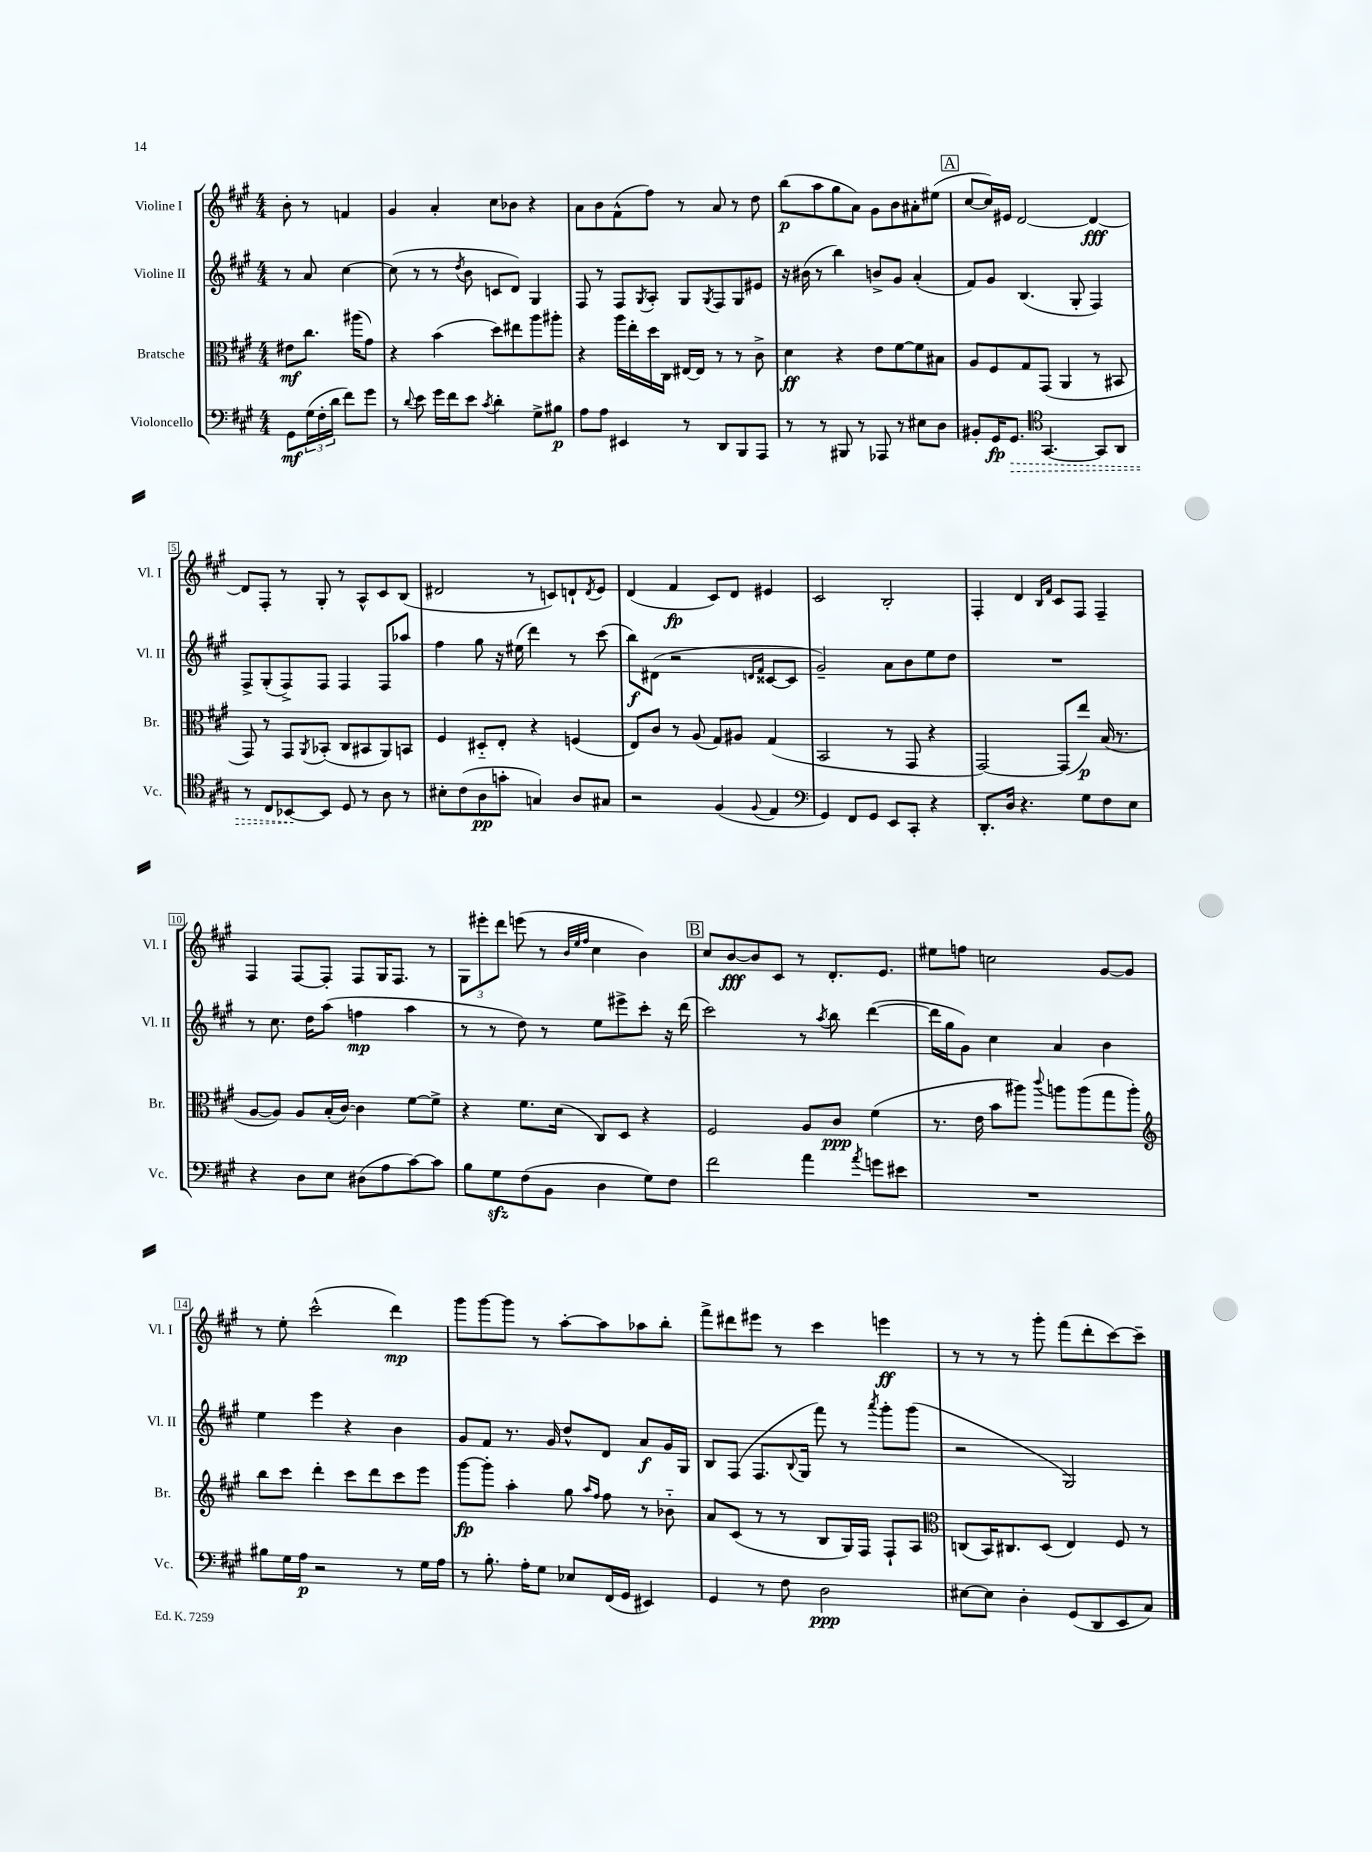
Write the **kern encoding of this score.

**kern	**kern	**kern	**kern
*staff4	*staff3	*staff2	*staff1
*clefF4	*clefC3	*clefG2	*clefG2
*k[f#c#g#]	*k[f#c#g#]	*k[f#c#g#]	*k[f#c#g#]
*M4/4	*M4/4	*M4/4	*M4/4
8GG#	8e#	8r	8b'
(24G#	8.cc#	8a	8r
24F#'	.	.	.
24d	.	.	.
8f#)	.	[4cc#	4f
.	(16aa#	.	.
8g#	8g#)	.	.
=	=	=	=
8r	4r	(8cc#]	4g#
8qqd	.	.	.
8e	.	8r	.
16g#	(4b	8r	4a'
16f#	.	.	.
.	.	8qdd	.
8e	.	8b	.
8qc#	.	.	.
4d'	8dd)	8c	8cc#
.	8ee#	8d)	8b-
8G#^	8aa	4G#	4r
8B#	8aa#'	.	.
=	=	=	=
8A	4r	8F#	8a
8A	.	8r	8b
4EE#	16aa	8F#	(8f#^^
.	16ee'	.	.
.	.	8qG#	.
.	16dd	8A'	8ff#)
.	16C#	.	.
8r	[16E#	8G#	8r
.	16E#]	.	.
.	.	8qG#	.
8DD	8r	8F#	8a
8BBB	8r	8G#	8r
8AAA	8c#^	8e#	8dd
=	=	=	=
8r	4d	16r	(8bb
.	.	(16b#	.
8r	.	8r	8aa
8BBB#	4r	4bb)	8gg#
8r	.	.	8a)
8AAA-	8e	8b^	8g#
8r	[8f#	8g#	8b
8E#	8f#]	(4a'	8a#'
8D	8B#	.	(8ee#
=	=	=	=
8BB#'	8A	8f#)	[8cc#
16GG#	8F#	8g#	16cc#])
8.GG#	.	.	16e#
.	8G#	(4.B	[2d
*clefC4	*	*	*
[4.GG#	(8GG#	.	.
.	4AA	.	.
.	.	8G#'	.
8GG#]	8r	4F#)	4d_
8AA	8BB#	.	.
=	=	=	=
8r	8GG#)	8F#^	8d]
8C#	8r	(8G#'	8F#'
[8BB-	8GG#	8F#^)	8r
.	8qAA	.	.
8BB-]	(8BB-'	8F#	8G#'
8D	8C#	4F#	8r
8r	8BB#	.	8A^^
8A	8AA)	8F#	8c#
8r	8BB	8aa-	(8B
=	=	=	=
8B#'	4F#	4ff#	2d#
(8c#	.	.	.
8A	8D#'~	8gg#	.
8g'	8E'	16r	.
.	.	(16ee#	.
4G)	4r	4ddd)	8r
.	.	.	8c)
8A	(4F	8r	8d`
.	.	.	8qd
8G#	.	(8ccc#	8e
=	=	=	=
2r	8E)	8bb)	(4d
.	8c#	(8d#	.
.	8r	2r	4f#
.	(8A	.	.
(4F#	8G#)	.	8c#)
.	8A#	.	8d
.	.	16qqd	.
8qqF#	.	16qqf#	.
4E	(4G#	[8c##	4e#
.	.	8c##]	.
=	=	=	=
*clefF4	*	*	*
4GG#)	2BB	2g#~)	2c#
8FF#	.	.	.
8GG#	.	.	.
8EE	8r	8a	2B'
8CC#'	8GG#	8b	.
4r	4r	8ee	.
.	.	8dd	.
=	=	=	=
8.DD'	[2GG#)	1r	4F#'
16D	.	.	.
4.r	.	.	4d
.	.	.	16qqB
.	.	.	16qqf#
.	(8GG#]	.	8c#
8G#	8ee)	.	8F#
8F#	(16B	.	4F#~
.	8.r	.	.
8E	.	.	.
=	=	=	=
4r	[8A	8r	4F#
.	8A])	8.cc#	.
8D	8A	.	[8F#
.	.	16dd	.
8E	(16B'	(8aa	8F#']
.	[16c#)	.	.
(8D#	4c#]	4ff	8F#
8A	.	.	16G#
.	.	.	8.F#
[8c#)	[8f#	4aa	.
8c#]	8f#^]	.	8r
=	=	=	=
8B	4r	8r	12G#
.	.	.	12eee#'
8G#	.	8r	.
.	.	.	12ddd
(8F#	8.f#	8dd)	(8eee
8BB	.	8r	8r
.	(16d	.	.
.	.	.	32qqb
.	.	.	32qqee
.	.	.	32qqff#
4D	8C#)	8ee	4cc#
.	8D	8eee#^	.
8G#)	4r	8ccc#'	4b)
8F#	.	16r	.
.	.	(16ddd	.
=	=	=	=
2f#	2F#	2ccc#)	8cc#
.	.	.	[8b
.	.	.	8b]
.	.	.	8c#
4a	8A	8r	8r
.	.	8qaa	.
.	8c#	8bb	8.d'
8qa	.	.	.
8g	(4f#	([4ddd	.
.	.	.	8.e
8e#	.	.	.
=	=	=	=
1r	8.r	16ddd]	8ee#
.	.	16gg#	.
.	.	8g#)	8ff
.	16e	.	.
.	8b	4cc#	2cc
.	8aa#)	.	.
.	8qqccc#	.	.
.	8aa	4a	.
.	(8aa	.	.
.	8gg#	4b	[8g#
.	8aa')	.	8g#]
=	=	=	=
*	*clefG2	*	*
8B#	8bb	4ee	8r
16G#	8ccc#	.	8ee'
16A	.	.	.
2r	4ddd'	4eee	(2ccc#^^
.	8ccc#	4r	.
.	8ddd	.	.
8r	8ccc#	4b	4ddd)
16G#	8eee	.	.
16A	.	.	.
=	=	=	=
8r	[8ggg#	8g#	8ggg#
8.B'	8ggg#']	8f#	[8ggg#
.	4aa'	8.r	8ggg#]
16A'	.	.	.
8G#	.	.	8r
.	.	16g#	.
8E-	8gg#	8dd^^	[8aa'
.	16qqaa	.	.
.	16qqff#	.	.
(16FF#	8ff#	8d	8aa]
16GG#	.	.	.
4EE#)	8r	8a	8aa-
.	8b-'~	16g#	8bb'
.	.	16G#	.
=	=	=	=
4GG#	8a	8B	8fff#^
.	(8c#	(8F#	8ddd#
8r	8r	8.F#	8eee#
8F#	8r	.	8r
.	.	8qqB	.
.	.	16G#	.
2D	8B	8fff#)	4ccc#
.	16G#)	8r	.
.	16F#	.	.
.	.	8qaaa	.
.	8F#`	8ggg#'	4eee
.	8A	(8ggg#	.
=	=	=	=
*	*clefC3	*	*
[8E#	(8C	2r	8r
8E#]	16BB)	.	8r
.	8.C#	.	.
4D'	.	.	8r
.	(8D	.	8ggg#'
(8GG#	4E)	2G#)	(8fff#
8DD	.	.	8ddd'
8EE	8F#	.	[8ccc#)
8C#)	8r	.	8ccc#~]
==	==	==	==
*-	*-	*-	*-
